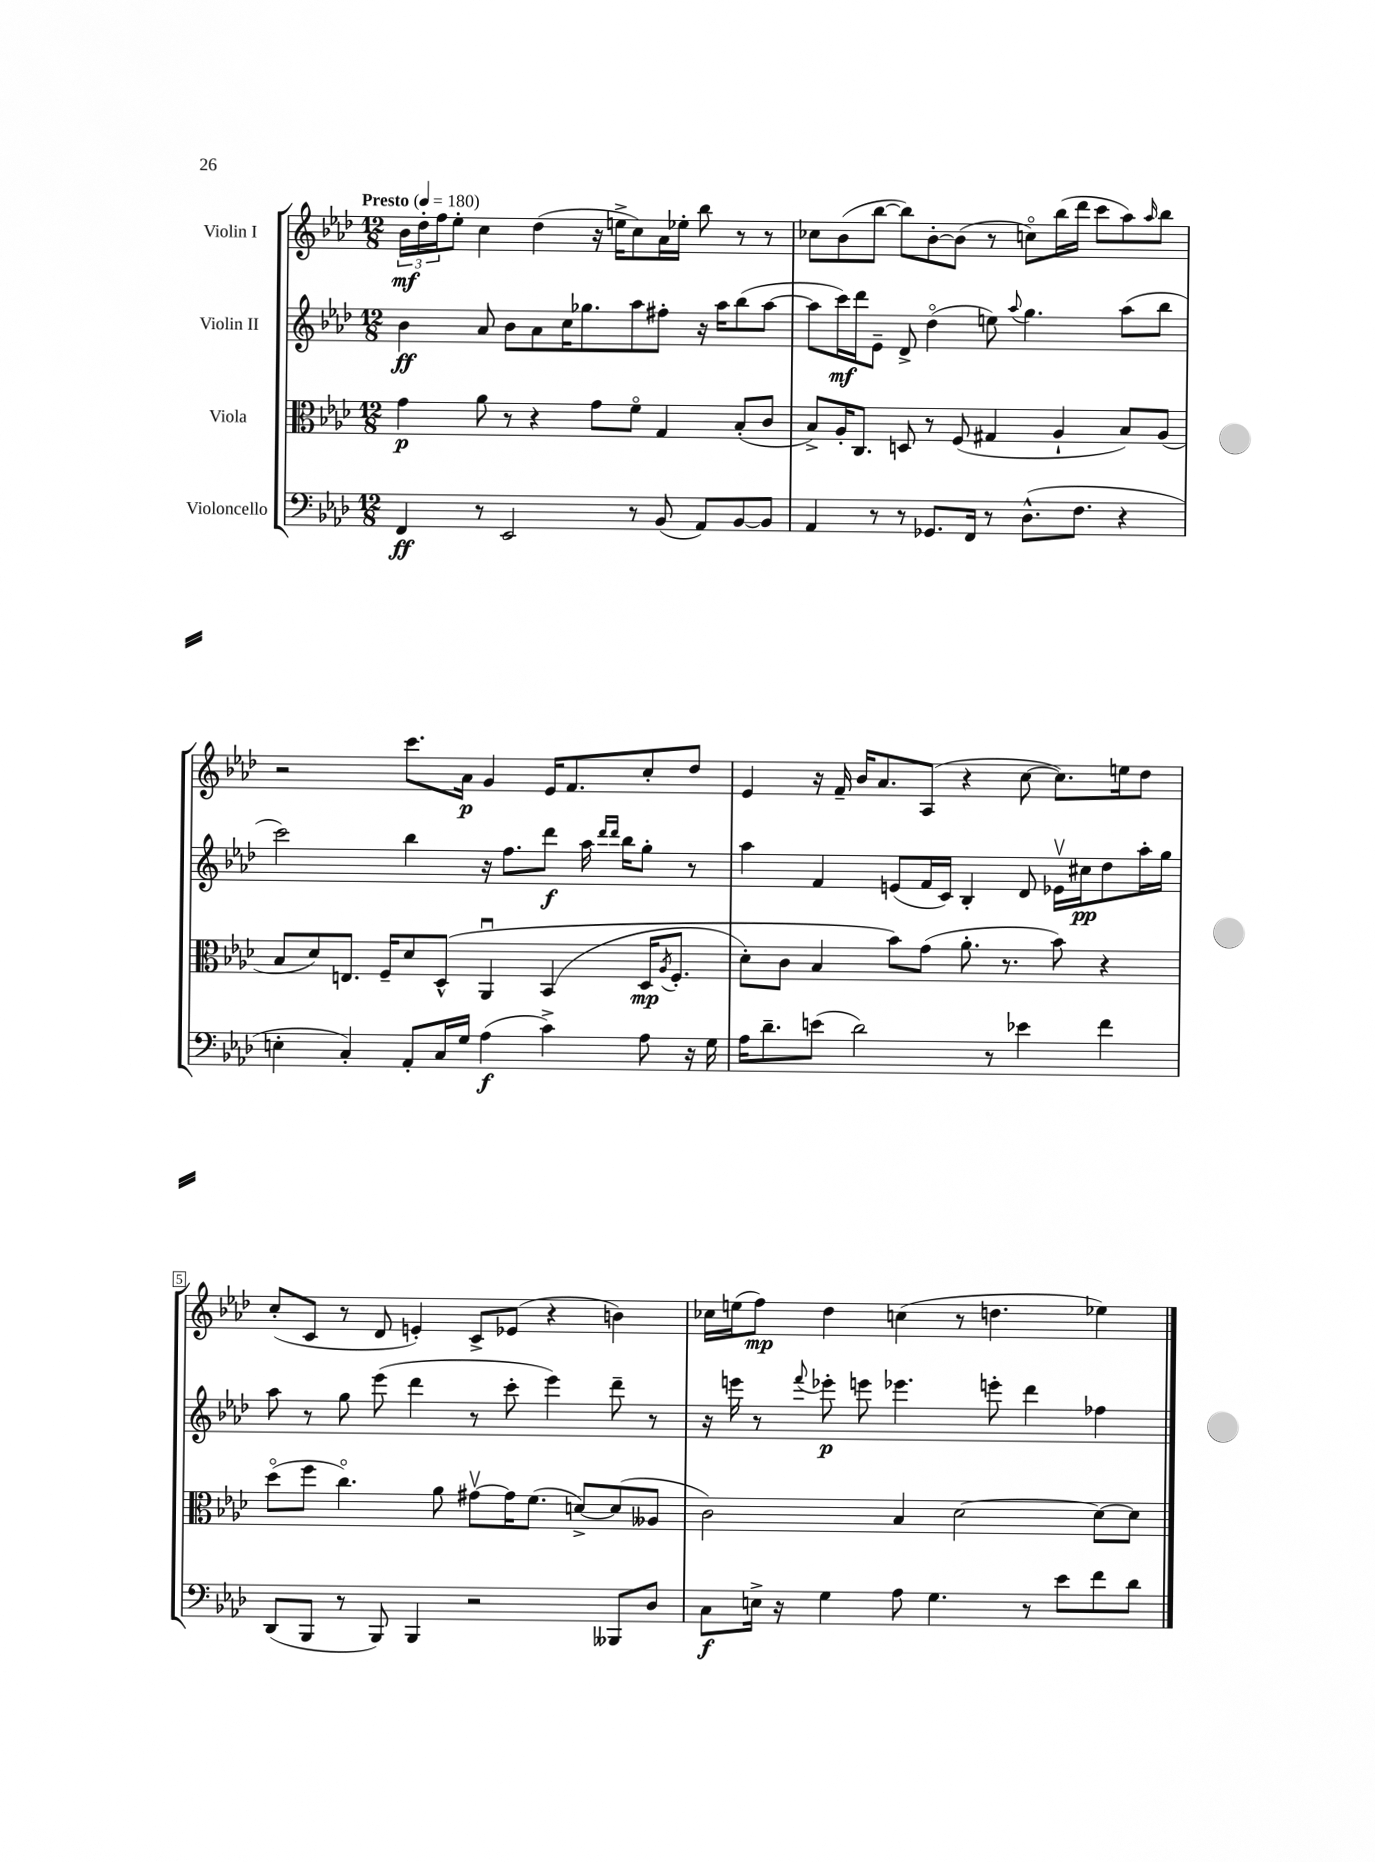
<<
\new StaffGroup <<
\new Staff = "s0" \with { instrumentName = "Violin I" } {
    \clef treble \key aes \major \numericTimeSignature \time 12/8 \tempo "Presto" 4 = 180
    \tuplet 3/2 { bes'16\mf des''16-. f''16 } ees''8-. c''4 des''4( r16 e''16-> c''8) aes'16 ees''16-. bes''8 r8 r8 |
    ces''8 bes'8( bes''8~ bes''8) bes'8~-. bes'8( r8 c''8\flageolet) bes''16( des'''16 c'''8 aes''8) \grace { aes''16 } bes''8 |
    r2 c'''8. aes'16\p g'4 ees'16 f'8. c''8-. des''8 |
    ees'4 r16 f'16-- bes'16 aes'8. aes8( r4 c''8~ c''8.) e''16 des''8 |
    c''8-.( c'8 r8 des'8 e'4-.) c'8-> ees'8( r4 b'4) |
    ces''16 e''16( f''8\mp) des''4 c''4( r8 d''4. ees''4) \bar "|." |
}
\new Staff = "s1" \with { instrumentName = "Violin II" } {
    \clef treble \key aes \major \numericTimeSignature \time 12/8
    bes'4\ff aes'8 bes'8 aes'8 c''16 ges''8. aes''8 fis''8-. r16 aes''16 bes''8( aes''8~ |
    aes''8 c'''16\mf) des'''16 ees'8-- des'8-> des''4\flageolet( e''8) \appoggiatura { aes''8 } g''4. aes''8( bes''8 |
    c'''2) bes''4 r16 f''8. des'''8\f aes''16 \grace { des'''16 des'''16 } bes''16 g''8-. r8 |
    aes''4 f'4 e'8( f'16 c'16) bes4-. des'8 ees'16\upbow cis''16\pp des''8 aes''16-. g''16 |
    aes''8 r8 g''8 ees'''8( des'''4 r8 c'''8-. ees'''4) des'''8-- r8 |
    r16 e'''16 r8 \appoggiatura { f'''8 } ees'''8-.\p e'''8 ees'''4. e'''8-. des'''4 fes''4 \bar "|." |
}
\new Staff = "s2" \with { instrumentName = "Viola" } {
    \clef alto \key aes \major \numericTimeSignature \time 12/8
    g'4\p aes'8 r8 r4 g'8 f'8\flageolet g4 bes8-.( c'8 |
    bes8->) aes16-. c8. d8 r8 f8( gis4 aes4-! bes8) aes8( |
    bes8 des'8) e8. f16-- des'8 des8-^\( aes,4\downbow bes,4( des16\mp \acciaccatura { aes8 } f8.-. |
    des'8-.) c'8 bes4 bes'8\) g'8( aes'8.-. r8. bes'8) r4 |
    des''8\flageolet( f''8 c''4.\flageolet) aes'8 gis'8~\upbow gis'16 f'8.( d'8~->) d'8( aeses8 |
    c'2) bes4 des'2~ des'8~ des'8 \bar "|." |
}
\new Staff = "s3" \with { instrumentName = "Violoncello" } {
    \clef bass \key aes \major \numericTimeSignature \time 12/8
    f,4\ff r8 ees,2 r8 bes,8( aes,8) bes,8~ bes,8 |
    aes,4 r8 r8 ges,8. f,16 r8 des8.-^( f8. r4 |
    e4-. c4-.) aes,8-. c16 g16 aes4\f( c'4->) aes8 r16 g16 |
    aes16 des'8.-- e'8( des'2) r8 ees'4 f'4 |
    des,8( bes,,8 r8 bes,,8) bes,,4 r2 beses,,8 des8 |
    c8\f e16-> r16 g4 aes8 g4. r8 ees'8 f'8 des'8 \bar "|." |
}
>>
>>
\layout { \context { \Score \override BarNumber.break-visibility = ##(#f #t #t) barNumberVisibility = #(every-nth-bar-number-visible 5) \override BarNumber.stencil = #(make-stencil-boxer 0.1 0.3 ly:text-interface::print) } }
